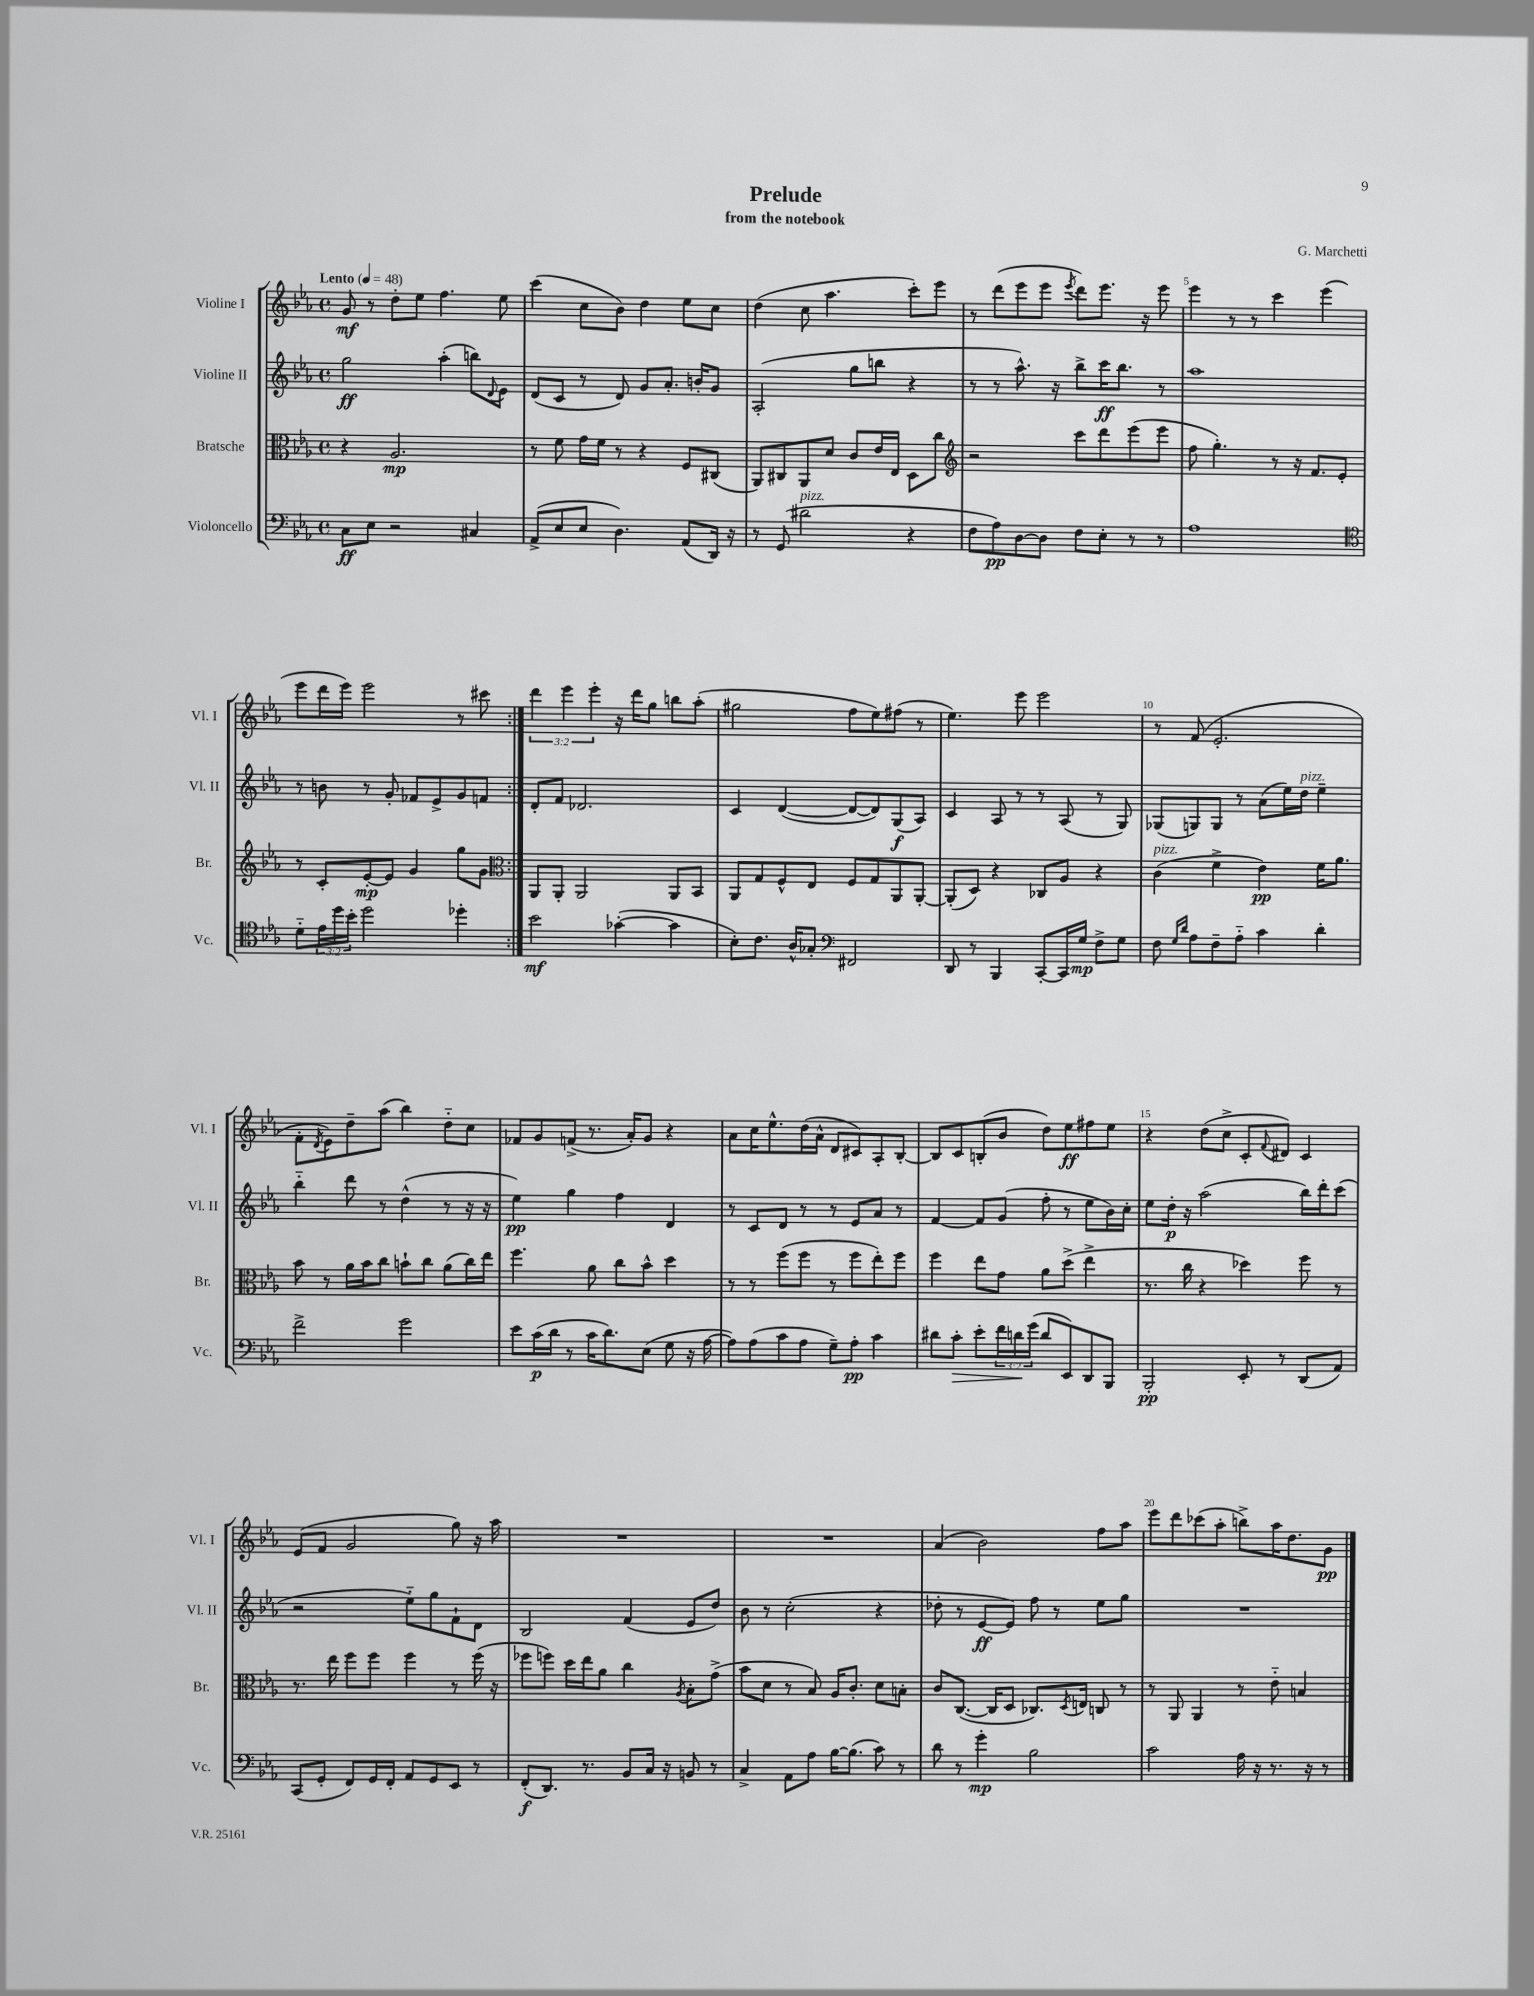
\header { title = "Prelude" composer = "G. Marchetti" subtitle = "from the notebook" }
<<
\new StaffGroup <<
\new Staff = "s0" \with { instrumentName = "Violine I" shortInstrumentName = "Vl. I" } {
    \clef treble \key ees \major \defaultTimeSignature \time 4/4 \override Staff.TupletNumber.text = #tuplet-number::calc-fraction-text \tempo "Lento" 4 = 48
    \repeat volta 2 { g'8\mf r8 d''8-. ees''8 f''4. ees''8 |
    c'''4( c''8 bes'8) d''4 ees''8 c''8 |
    d''4( c''8 aes''4. c'''8-.) ees'''8 |
    r8 d'''8( ees'''8 ees'''8 \acciaccatura { ees'''8 } d'''8) ees'''8. r16 ees'''8 |
    ees'''4 r8 r8 c'''4 ees'''4( |
    ees'''8 d'''16 ees'''16) ees'''2 r8 cis'''8 | }
    \tuplet 3/2 { d'''4 ees'''4 ees'''4-. } r16 d'''16 g''8 b''8 aes''8-.( |
    gis''2 f''8 ees''8) fis''8( r8 |
    ees''4.) ees'''8 ees'''2 |
    r8 f'8( ees'2.-. |
    f'8-. \acciaccatura { d'8 } ees'8) d''8-- aes''8( bes''4) d''8-_ c''8 |
    fes'8 g'8 f'8->( r8. aes'16-.) g'8 r4 |
    aes'8 c''16 ees''8.-^ d''16( aes'16-^ d'8 cis'8) aes8-. bes8~-. |
    bes8 c'8 b8-.( bes'8 d''8) ees''8\ff fis''8 ees''8 |
    r4 d''8( c''8-> c'8-. \appoggiatura { f'8 } dis'8) c'4 |
    ees'8( f'8 g'2 g''8) r16 aes''16 |
    R1 |
    R1 |
    aes'4( bes'2) f''8 aes''8 |
    ees'''8 d'''8 ces'''8( aes''8-. b''8->) aes''16 d''8. g'8\pp \bar "|." |
}
\new Staff = "s1" \with { instrumentName = "Violine II" shortInstrumentName = "Vl. II" } {
    \clef treble \key ees \major \defaultTimeSignature \time 4/4
    \repeat volta 2 { g''2\ff aes''4-.( b''8) \appoggiatura { d'8 } ees'8 |
    d'8( c'8 r8 d'8) g'8 aes'8.-. b'16-. g'8 |
    aes2-.( g''8 b''8 r4 |
    r8 r8 aes''8.-^) r16 bes''8-> c'''16\ff bes''8. r8 |
    aes''1 |
    r8 b'8 r8 g'8-. fes'8 ees'8-> g'8 f'8 | }
    d'8-. f'8 des'2. |
    c'4 d'4~( d'8~ d'8) g8\f( aes8) |
    c'4 aes8 r8 r8 aes8( r8 g8) |
    ges8( g8) g8 r8 aes'8( ees''16) d''16^\markup { \italic "pizz." } ees''4-- |
    bes''4-_ d'''8 r8 d''4-^( r8 r16 r16 |
    ees''4\pp) g''4 f''4 d'4 |
    r8 c'8 d'8 r8 r8 ees'8 aes'8 r8 |
    f'4~ f'8 g'8( f''8-. r8 ees''8 bes'16) c''16-. |
    ees''8 d''16-.\p r16 aes''2( bes''16) d'''16-. c'''8( |
    r2 ees''8-_) g''8 f'8-! d'8 |
    bes2 f'4( ees'8 d''8) |
    bes'8 r8 c''2-.( r4 |
    des''8-. r8 ees'8~\ff ees'8) f''8 r8 ees''8 g''8 |
    R1 \bar "|." |
}
\new Staff = "s2" \with { instrumentName = "Bratsche" shortInstrumentName = "Br." } {
    \clef alto \key ees \major \defaultTimeSignature \time 4/4
    \repeat volta 2 { r4 aes2.\mp |
    r8 f'8 g'16 f'16 r8 r4 f8 cis8( |
    aes,8) cis8 aes,8 d'8 c'8 ees'16 ees16 d8 c''8 |
    \clef treble r2 c'''8 d'''8 ees'''8( ees'''8 |
    f''8 g''4.-.) r8 r16 f'8. ees'8-. |
    r8 c'8-. ees'8~-.\mp ees'8 g'4 g''8 g'8 | }
    \clef alto aes,8 aes,8-. aes,2 aes,8 bes,8 |
    aes,8 g8 f8-^ ees8 f8 g8 aes,8 aes,8~-. |
    aes,8-.( d8) r4 ces8 aes8 r4 |
    c'4^\markup { \italic "pizz." }( f'4-> ees'4\pp) f'16 aes'8. |
    bes'8 r8 aes'16 bes'16 c''8 b'8-! c''8 aes'8( c''16) ees''16 |
    f''4. aes'8 c''8 bes'8-^ d''4 |
    r8 r8 f''8( f''8 r8 f''8 ees''8-.) f''8 |
    f''4 ees''8 g'8 aes'8 d''8->( ees''4-> |
    r8. c''16 r4 des''4) f''8 r8 |
    r8. ees''16 f''8 f''8 f''4 r8 f''16( r16 |
    fes''8 f''8) d''16 ees''16 aes'8 c''4 \acciaccatura { aes8 } bes8-. g'8->( |
    bes'8 d'8 r8 bes8) aes16 c'8.-. d'8 b8-. |
    c'8 c8.~( c16 d8 ces8.) \acciaccatura { d8 } e16 c8 r8 |
    r8 aes,8 aes,4 r8 ees'8-_ b4 \bar "|." |
}
\new Staff = "s3" \with { instrumentName = "Violoncello" shortInstrumentName = "Vc." } {
    \clef bass \key ees \major \defaultTimeSignature \time 4/4 \override Staff.TupletNumber.text = #tuplet-number::calc-fraction-text
    \repeat volta 2 { c8\ff ees8 r2 cis4 |
    aes,8->( ees8 ees8 d4.) aes,8( d,16) r16 |
    r8 g,8( dis'2^\markup { \italic "pizz." } r4 |
    f8 aes8\pp) d8~ d8 f8 ees8-. r8 r8 |
    aes1 |
    \clef tenor d'8-_ \tuplet 3/2 { ees'16 d''16 bes'16-. } d''2 des''4-. | }
    bes'2\mf ges'4~-.( ges'4 |
    bes8-.) c'8. aes16-^ ges8-. \clef bass fis,2 |
    d,8 r8 bes,,4 c,8~-. c,16 g16\mp f8-> g8 |
    f8 \grace { g16 d'16 } aes8 f8-- aes8-_ c'4 d'4-. |
    f'2-> g'2 |
    ees'8 c'16\p( d'16 r8 c'16 d'8.) ees8( g8 r16 aes16~ |
    aes8) aes8( c'8 aes8 g8--) aes8-.\pp c'4 |
    dis'8 c'8-.\> ees'8-. \tuplet 3/2 { f'16 d'16\! g'16( } d'8 ees,8) d,8 bes,,8 |
    bes,,2-.\pp ees,8-. r8 d,8( aes,8) |
    c,8( g,8-. f,8) g,16 f,16-. aes,8 g,8 ees,8 r8 |
    f,8-.\f( d,8.) r8. bes,8 c16 r16 b,8 r8 |
    c4-> aes,8 aes8 bes16~ bes8.( c'8) r8 |
    d'8 r8 g'4-.\mp bes2 |
    c'2 aes16 r16 r8. r16 r8 \bar "|." |
}
>>
>>
\layout { \context { \Score \override BarNumber.break-visibility = ##(#f #t #t) barNumberVisibility = #(every-nth-bar-number-visible 5) } }
